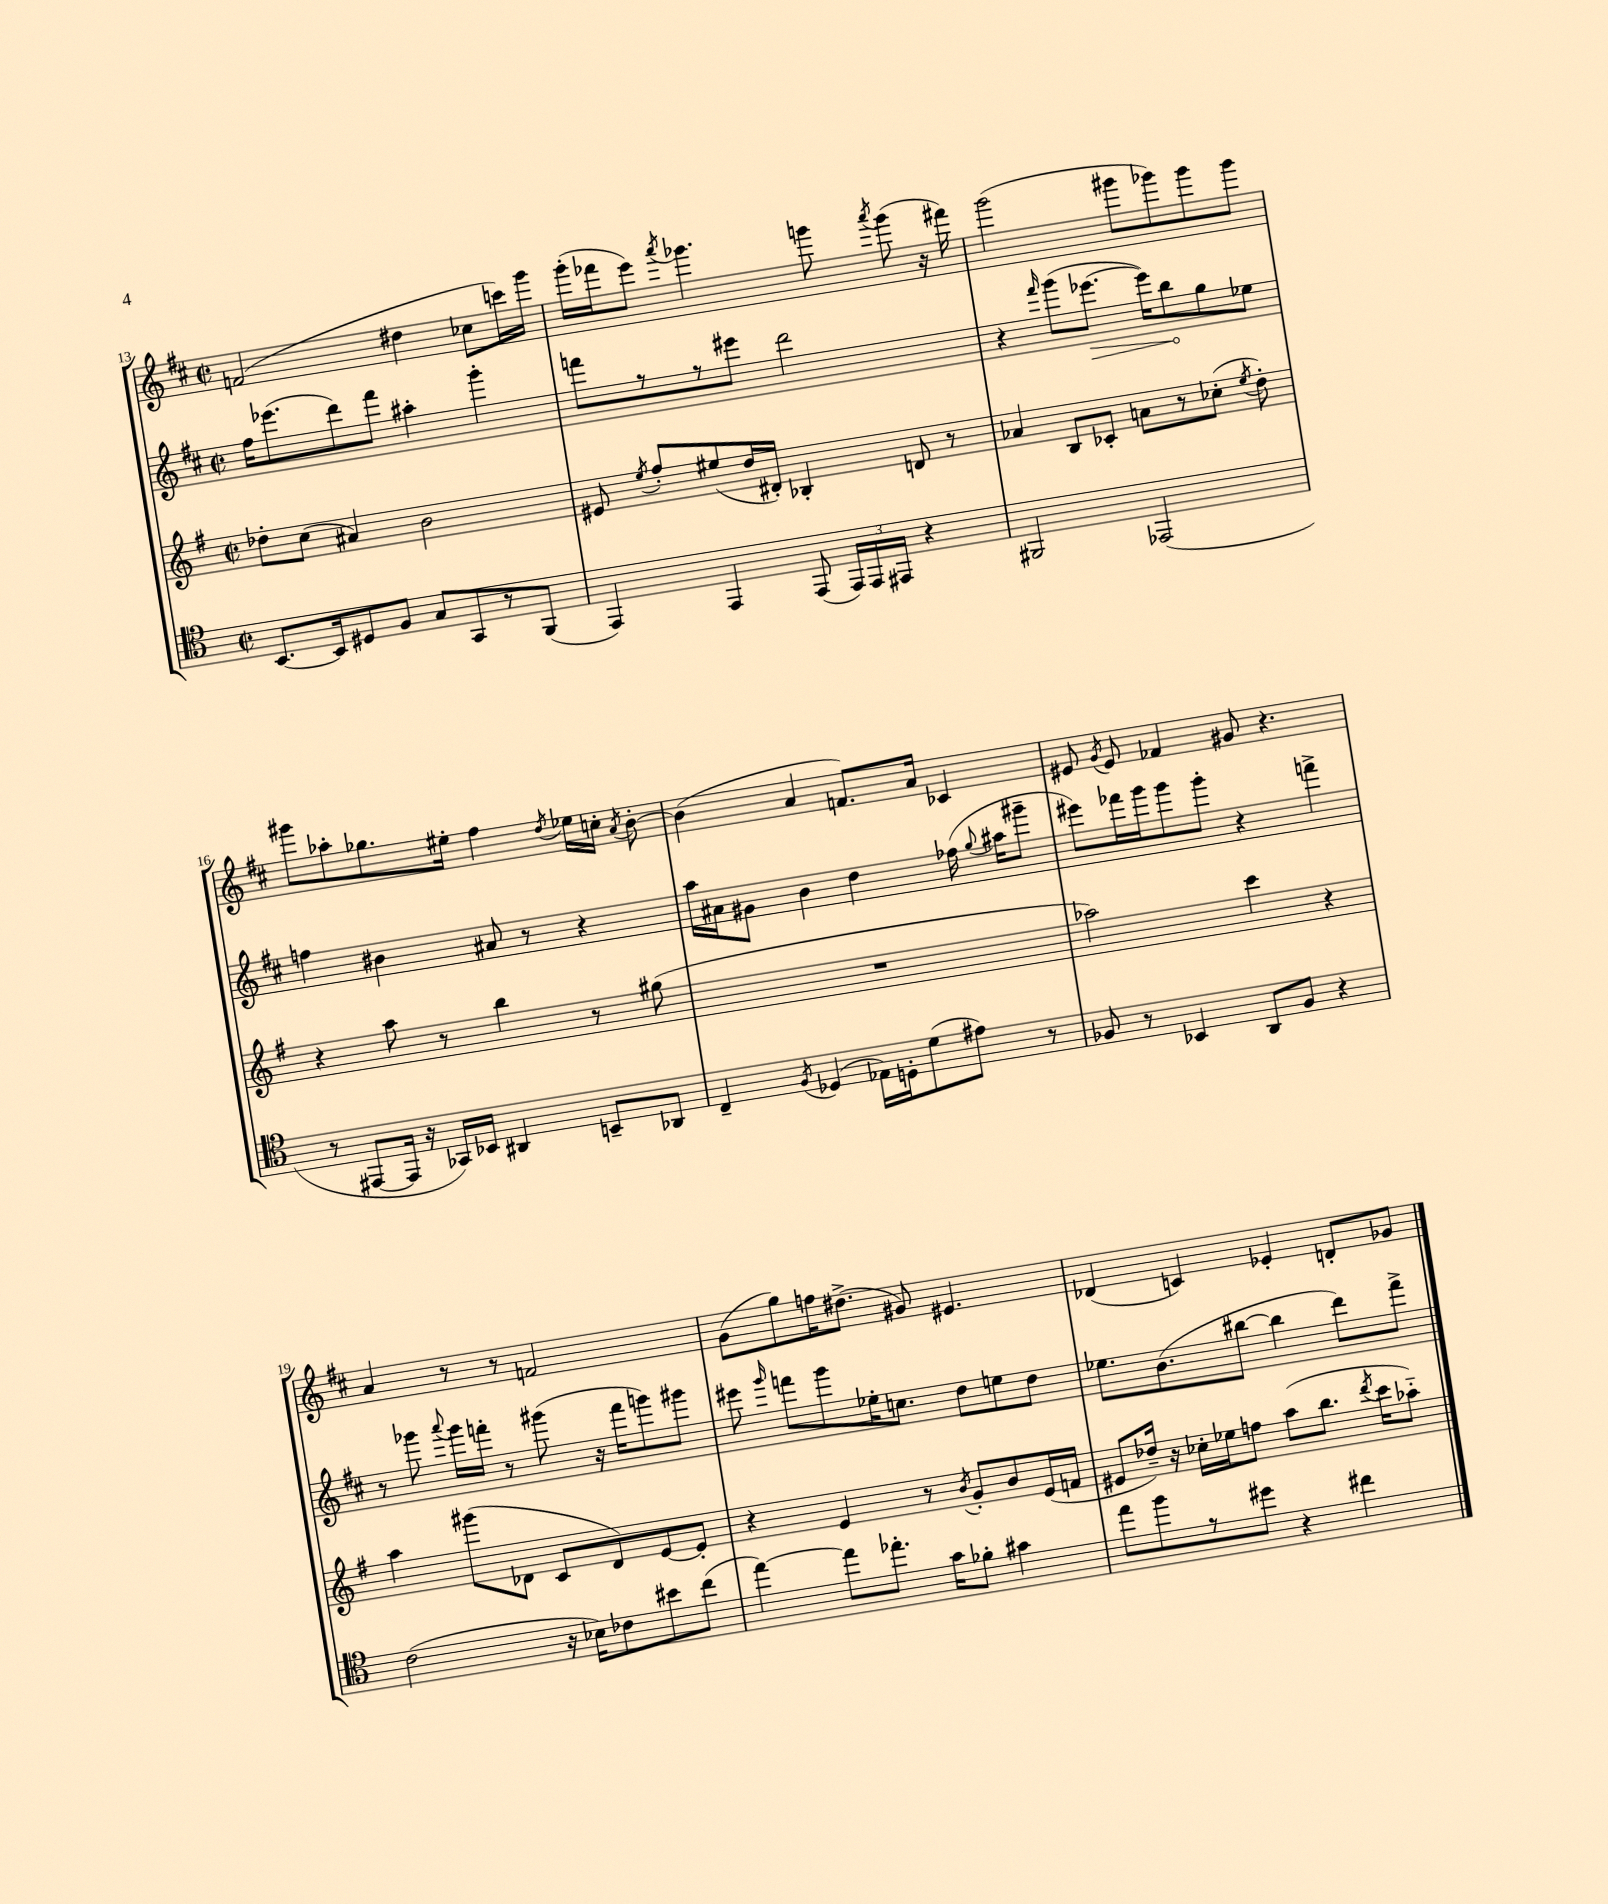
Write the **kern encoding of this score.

**kern	**kern	**kern	**kern
*staff4	*staff3	*staff2	*staff1
*clefC4	*clefG2	*clefG2	*clefG2
*k[]	*k[f#]	*k[f#c#]	*k[f#c#]
*M2/2	*M2/2	*M2/2	*M2/2
*met(c|)	*met(c|)	*met(c|)	*met(c|)
[8.BB/L	8dd-'\L	16ff#\LK	(2f/
.	.	(8.eee-\	.
.	(8cc\J	.	.
16BB/]k	.	.	.
8D#/	4a#/)	8ddd\)	.
8F/J	.	8fff#\J	.
8G/L	2b\	4aa#'\	4dd#\
8GG/	.	.	.
8r	.	4ggg'\	8cc-\L
(8FF/J	.	.	16ccc\L)
.	.	.	16ggg\JJ
=	=	=	=
4EE/)	8e#/	8fff\L	(16ggg'\LL
.	.	.	16fff-\J
.	8qee/	.	.
.	8ff#'/L	8r	8eee\J)
.	.	.	8qaaa/
4EE/	(8ee#/	8r	4.ggg-\
.	16dd/L	8eee#\J	.
.	16d#'/JJ)	.	.
(8EE/	4B-'/	2ddd\	.
24EE/LL)	.	.	8ggg\
24EE/	.	.	.
24EE#/JJ	.	.	.
.	.	.	8qaaa/
4r	8d/	.	(8ggg\
.	8r	.	16r
.	.	.	16fff#\)
=	=	=	=
2FF#/	4a-/	4r	(2ggg\
.	.	16qqfff#/	.
.	8B/L	(8ggg\L	.
.	8c-'/J	[8.eee-\J	.
(2EE-/	8a\L	.	8ggg#\L
.	.	16eee-\]LK)	.
.	8r	8bb\	8ggg-\)
.	(8cc-'\J	8gg\	8ggg-\
.	8qee/	.	.
.	8dd'\)	8ee-\J	8ggg-\J
=	=	=	=
8r	4r	4ff\	8ggg#\L
[8EE#/L	.	.	8aa-'\
16EE#/]Jk	8aa\	4b#\	8.gg-\
16r	.	.	.
16GG-/LL)	8r	.	.
16BB-/JJ	.	.	16ee#'\Jk
4AA#/	4bb\	8a#/	4ff#\
.	.	8r	.
.	.	.	8qdd/
8BB~/L	8r	4r	16ee-\LL
.	.	.	16cc'\JJ
.	.	.	8qa/
8AA-/J	(8gg#\	.	[8b'\
=	=	=	=
4C~/	1r	16aa\LL	(4b\]
.	.	16a#\J	.
.	.	8g#\J	.
8qF/	.	.	.
(4D-/	.	4b\	4a/
16E-\LL)	.	4dd\	8.f/L)
16D'\J	.	.	.
(8d\	.	.	.
.	.	.	16a/Jk
8e#\J)	.	(16ff-\	4c-/
.	.	8qqgg/	.
.	.	16aa#\LK	.
8r	.	8ggg#~\J	.
=	=	=	=
8F-/	2aa-\)	8eee#\L)	8e#/
.	.	.	8qg/
8r	.	16fff-\L	8e#/
.	.	16ggg\J	.
4BB-/	.	8ggg\	4f-/
.	.	8ggg'\J	.
8AA/L	4ccc\	4r	8g#/
8F-/J	.	.	4.r
4r	4r	4fff^\	.
=	=	=	=
(2c\	4aa\	8r	4a/
.	.	8ggg-\	.
.	.	8qqaaa/	.
.	(8ggg#\L	16ggg-\LL	8r
.	.	16fff'\JJ	.
.	8d-\J	8r	8r
16r	8c/L	(8ggg#\	2f/
16B-\LK)	.	.	.
8c-\	8d-/)	16r	.
.	.	16fff\LK	.
8b#\	[8e/	8ggg\)	.
(8cc\J	8e'/]J	8ggg#\J	.
=	=	=	=
[4ee\)	4r	8eee#\	(8g\L
.	.	16qqggg/	.
.	.	8fff\L	8gg\)
8ee\]L	4e/	8ggg\	16ff\K
.	.	.	(8.dd#^\J
8.ee-'\J	.	16ee-'\K	.
.	.	8.cc\J	.
.	8r	.	8g#/)
16g\LK	.	.	.
.	8qb/	.	.
8f-'\J	8g'/L	8dd\L	4.e#/
4g#\	8b/	8ee\	.
.	(16e/L	8dd\J	.
.	16f/JJ	.	.
=	=	=	=
8ee\L	8e#/L	8.ee-\L	(4d-/
8ff\	16dd-~/Jk)	.	.
.	16r	(8.b\	.
8r	16cc-'\LL	.	4c/)
.	16ee-\J	.	.
8dd#\J	8ff\J	[8bb#\J	.
4r	(8aa\L	4bb#\]	4e-'/
.	8.bb\J	.	.
4cc#\	.	8ddd\L)	8d'/L
.	8qddd/	.	.
.	16ccc\LK	.	.
.	8aa-'~\J)	8fff#^\J	8g-/J
==	==	==	==
*-	*-	*-	*-
